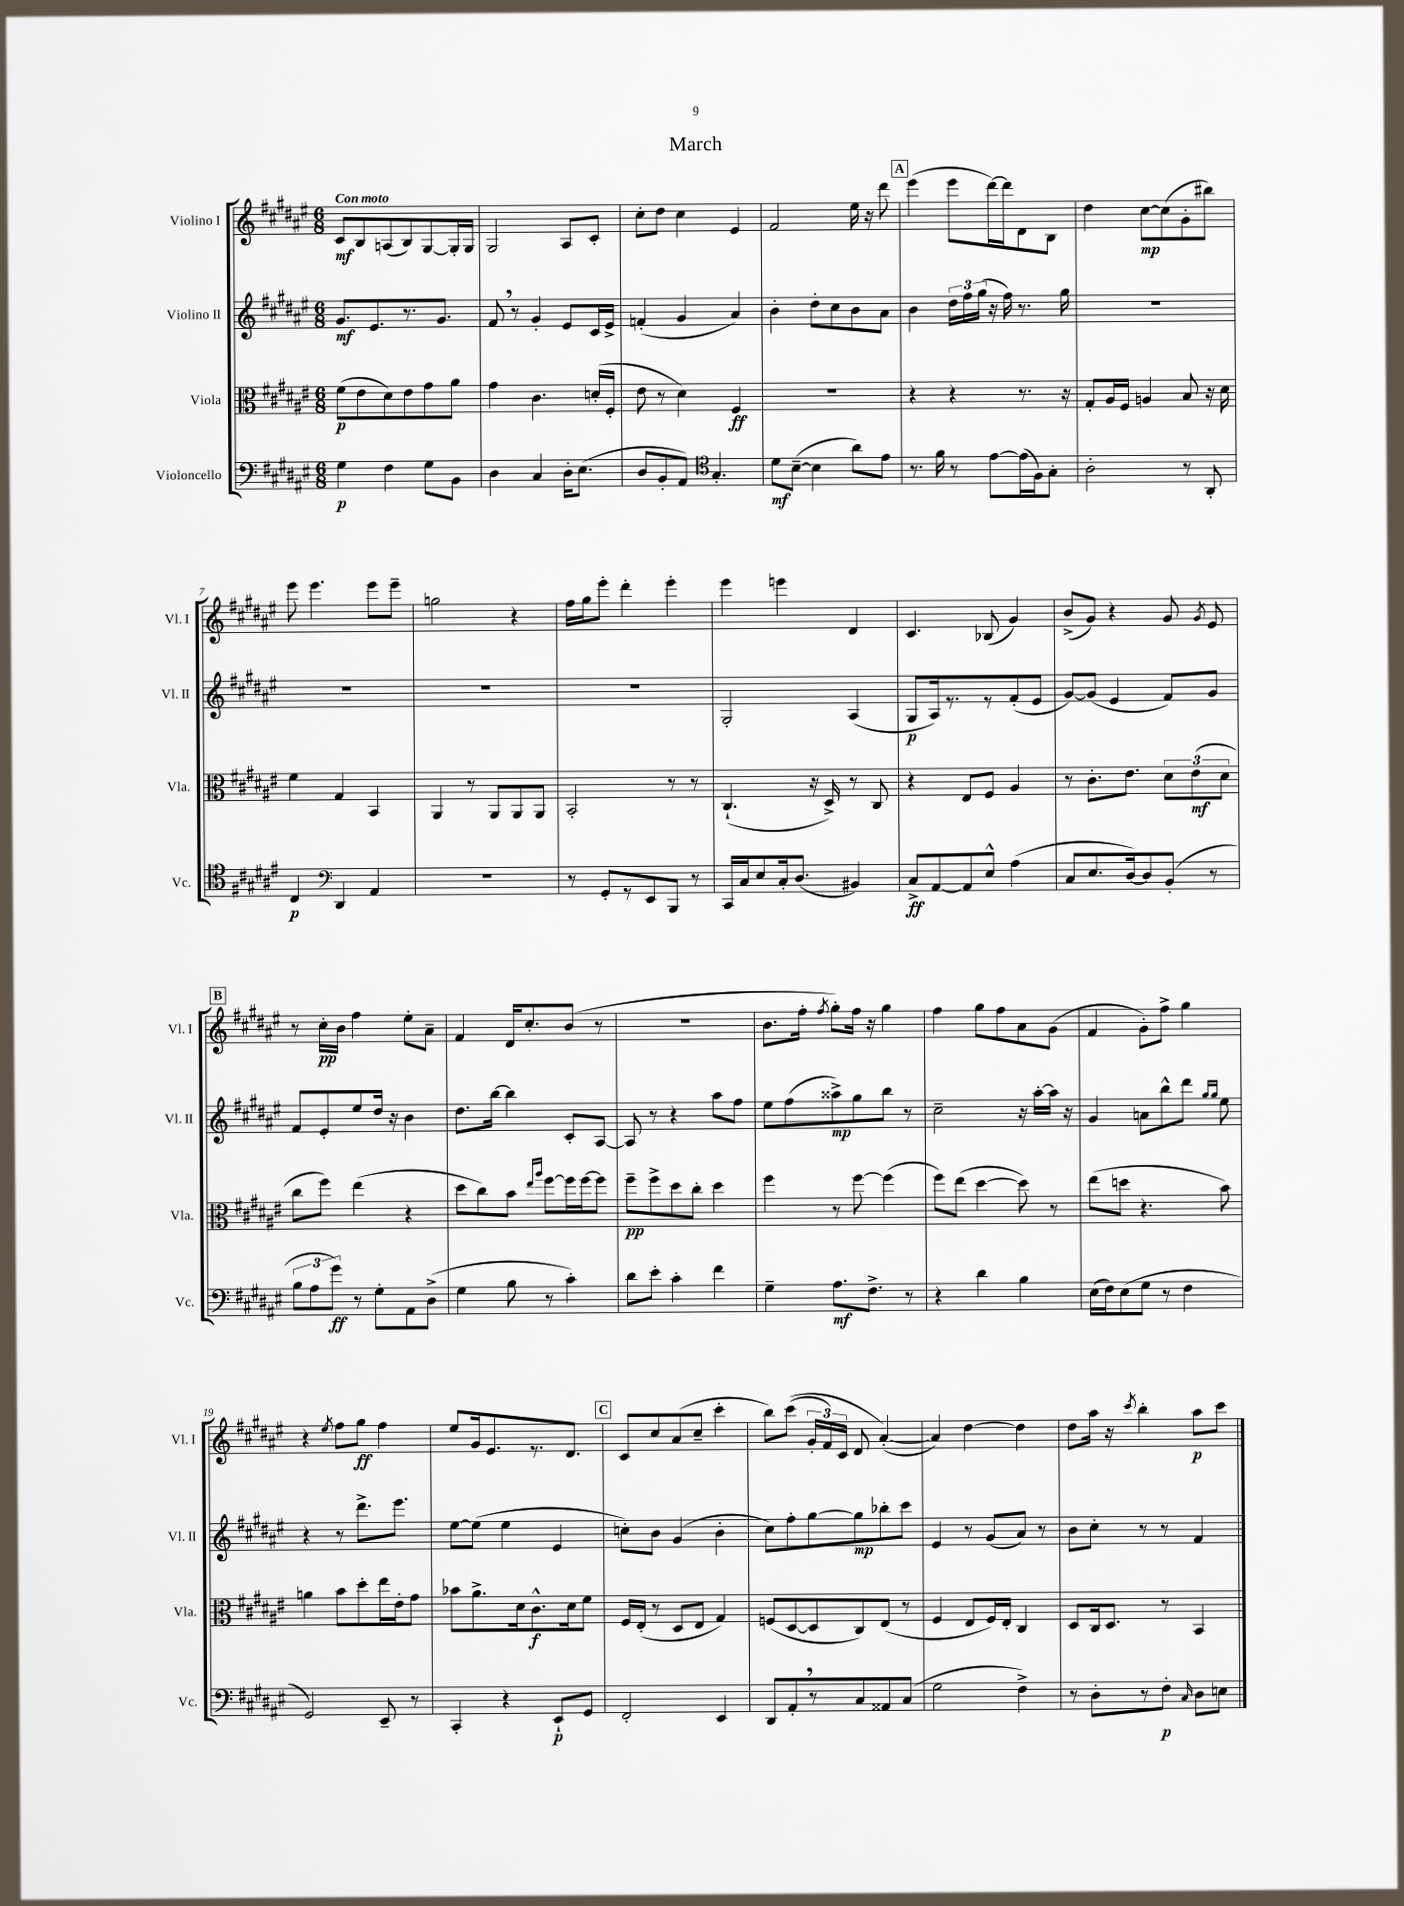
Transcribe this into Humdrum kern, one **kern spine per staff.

**kern	**kern	**kern	**kern
*staff4	*staff3	*staff2	*staff1
*clefF4	*clefC3	*clefG2	*clefG2
*k[f#c#g#d#a#e#]	*k[f#c#g#d#a#e#]	*k[f#c#g#d#a#e#]	*k[f#c#g#d#a#e#]
*M6/8	*M6/8	*M6/8	*M6/8
4G#	(8f#	8.g#	8c#
.	8e#	.	8B
.	.	8.e#	.
4F#	8d#)	.	(8A
.	8e#	8.r	8B)
8G#	8g#	.	[8G#
.	.	8.g#	.
8BB	8a#	.	16G#']
.	.	.	16G#
=	=	=	=
4D#	4g#	8f#	2G#
.	.	8r	.
4C#	4.c#	4g#'	.
16D#'	.	8e#	8A#
(8.E#	.	.	.
.	(16d'	16c#	8c#'
.	16F#'	16e#^	.
=	=	=	=
8D#	8e#	(4f'	8cc#'
8BB'	8r	.	8dd#
8AA#)	4d#)	4g#	4cc#
*clefC4	*	*	*
4.G#'	.	.	.
.	4F#	4a#)	4e#
=	=	=	=
8d#	2.r	4b'	2f#
([8B~	.	.	.
4B]	.	8dd#'	.
.	.	8cc#	.
8a#)	.	8b	16ee#
.	.	.	16r
8e#	.	8a#	8ddd#
=	=	=	=
8.r	4r	4b	(4eee#
16f#	.	.	.
8r	4r	24dd#	8eee#
.	.	24ff#	.
.	.	(24gg#	.
[8e#	.	16r	[16ddd#)
.	.	16ff#)	16ddd#]
(16e#]	8.r	8.r	8d#
16F#)	.	.	.
8G#'	.	.	8B
.	16r	16gg#	.
=	=	=	=
2A#'	8G#'	2.r	4dd#
.	16A#	.	.
.	16F#	.	.
.	4A	.	[8cc#
.	.	.	(8cc#]
8r	8B	.	8g#'
8AA#'	16r	.	8bb#)
.	16d#	.	.
=	=	=	=
4C#	4f#	2.r	8eee#
.	.	.	4.eee#
*clefF4	*	*	*
4DD#	4G#	.	.
4AA#	4BB	.	8eee#
.	.	.	8eee#~
=	=	=	=
2.r	4AA#	2.r	2gg
.	8r	.	.
.	8AA#	.	.
.	8AA#	.	4r
.	8AA#	.	.
=	=	=	=
8r	2BB'	2.r	16ff#
.	.	.	16gg#
8GG#'	.	.	8eee#'
8r	.	.	4ddd#'
8EE#	.	.	.
8BBB	8r	.	4eee#'
8r	8r	.	.
=	=	=	=
16CC#	(4.C#`	2G#'	4eee#
16C#	.	.	.
8E#	.	.	.
16C#'	.	.	4eee
(8.D#	.	.	.
.	16r	.	.
.	16D#^)	.	.
4BB#)	8r	(4A#	4d#
.	8C#	.	.
=	=	=	=
8C#^	4r	8G#	4.c#
[8AA#	.	16A#)	.
.	.	8.r	.
8AA#]	8E#	.	.
8E#^^	8F#	8r	(8B-
(4A#	4A#	(8f#'	4g#)
.	.	8e#	.
=	=	=	=
8C#	8r	[8g#)	(8b^
8.E#	8.c#'	(8g#]	8g#)
.	.	4e#	4r
[16D#)	8.e#	.	.
8D#]	.	.	.
(8BB'	12d#	8f#)	8g#
.	(12e#	.	.
.	.	.	8qg#
8r	.	8g#	8e#
.	12d#	.	.
=	=	=	=
12B	8cc#	8f#	8r
12A#	.	.	.
.	8ff#)	8e#'	16cc#'
12g#)	.	.	.
.	.	.	16b
8r	(4ee#	8ee#	4ff#
8G#'	.	16dd#	.
.	.	16r	.
8AA#	4r	4b	8ee#'
(8D#^	.	.	8a#~
=	=	=	=
4G#	8dd#	8.dd#	4f#
.	8cc#)	.	.
.	.	[16bb	.
8B	8b	4bb]	16d#
.	.	.	8.cc#'
.	16qqee#	.	.
.	16qqaa#	.	.
8r	[8ff#	.	.
4c#')	16ff#]	8c#'	(8b
.	[16ff#	.	.
.	8ff#]	[8A#	8r
=	=	=	=
8d#	8ff#~	8A#]	2.r
8e#'	8ff#^	8r	.
4c#'	8dd#	4r	.
.	8cc#'	.	.
4f#	4dd#	8aa#	.
.	.	8ff#	.
=	=	=	=
4G#~	4ff#	8ee#	8.b
.	.	(8ff#	.
.	.	.	16ff#'
.	.	.	8qff#
8.A#	8r	8aa##^)	8gg#')
.	[8ff#	8gg#	16ff#
8.F#^	.	.	16r
.	(4ff#]	8bb	4gg#
8r	.	8r	.
=	=	=	=
4r	8ff#)	2cc#~	4ff#
.	(8ee#	.	.
4d#	[4dd#	.	8gg#
.	.	.	8ff#
4B	8dd#])	16r	8a#
.	.	[16aa#'	.
.	8r	16aa#]	(8g#
.	.	16r	.
=	=	=	=
(16E#	(8ee#	4g#	4f#
16F#)	.	.	.
(8E#	8dd	.	.
8G#	4.r	8a	8g#')
8r	.	8bb^^	8ff#^
4F#	.	8ddd#	4gg#
.	.	16qqgg#	.
.	.	16qqgg#	.
.	8b)	8ee#	.
=	=	=	=
2GG#)	4a	4r	4r
.	.	.	8qee#
.	8b	8r	8ff#
.	8dd#'	8.ddd#^	8gg#
8EE#~	16ee#	.	4ff#
.	16e#'	8.eee#	.
8r	8g#	.	.
=	=	=	=
4CC#'	8b-	[8ee#	8ee#
.	8.a#^	(8ee#]	16g#
.	.	.	8.e#
4r	.	4ee#	.
.	16d#	.	.
.	8.c#^^	.	8.r
8EE#`	.	4e#	.
.	16d#	.	8.d#
8GG#	8f#	.	.
=	=	=	=
2FF#'	16F#	8cc')	8c#
.	(16E#'	.	.
.	8r	8b	8cc#
.	8D#	(4g#	(8a#
.	8E#	.	8cc#~
4EE#	4G#)	4b'	4ccc#'
=	=	=	=
8DD#	(8F	8cc#)	8bb)
8AA#'	[8D#	8ff#'	&((8ccc#
8r	8D#]	[8gg#	24g#'
.	.	.	24f#)
.	.	.	24c#
8C#	8C#)	8gg#]	8d#
8AA##	(8E#	8bb-'	([4a#'&)
(8C#	8r	8ccc#	.
=	=	=	=
2G#	4F#	4e#	4a#])
.	8E#	8r	[4dd#
.	16F#)	(8g#	.
.	16E#'	.	.
4F#^)	4C#	8a#)	4dd#]
.	.	8r	.
=	=	=	=
8r	8D#	8b	8dd#
8D#'	16C#	8cc#'	16aa#
.	8.D#	.	16r
.	.	.	8qccc#
8r	.	8r	4bb'
8F#'	8r	8r	.
16qqC#	.	.	.
8D#	4BB	4f#	8aa#
8E	.	.	8ccc#
==	==	==	==
*-	*-	*-	*-
